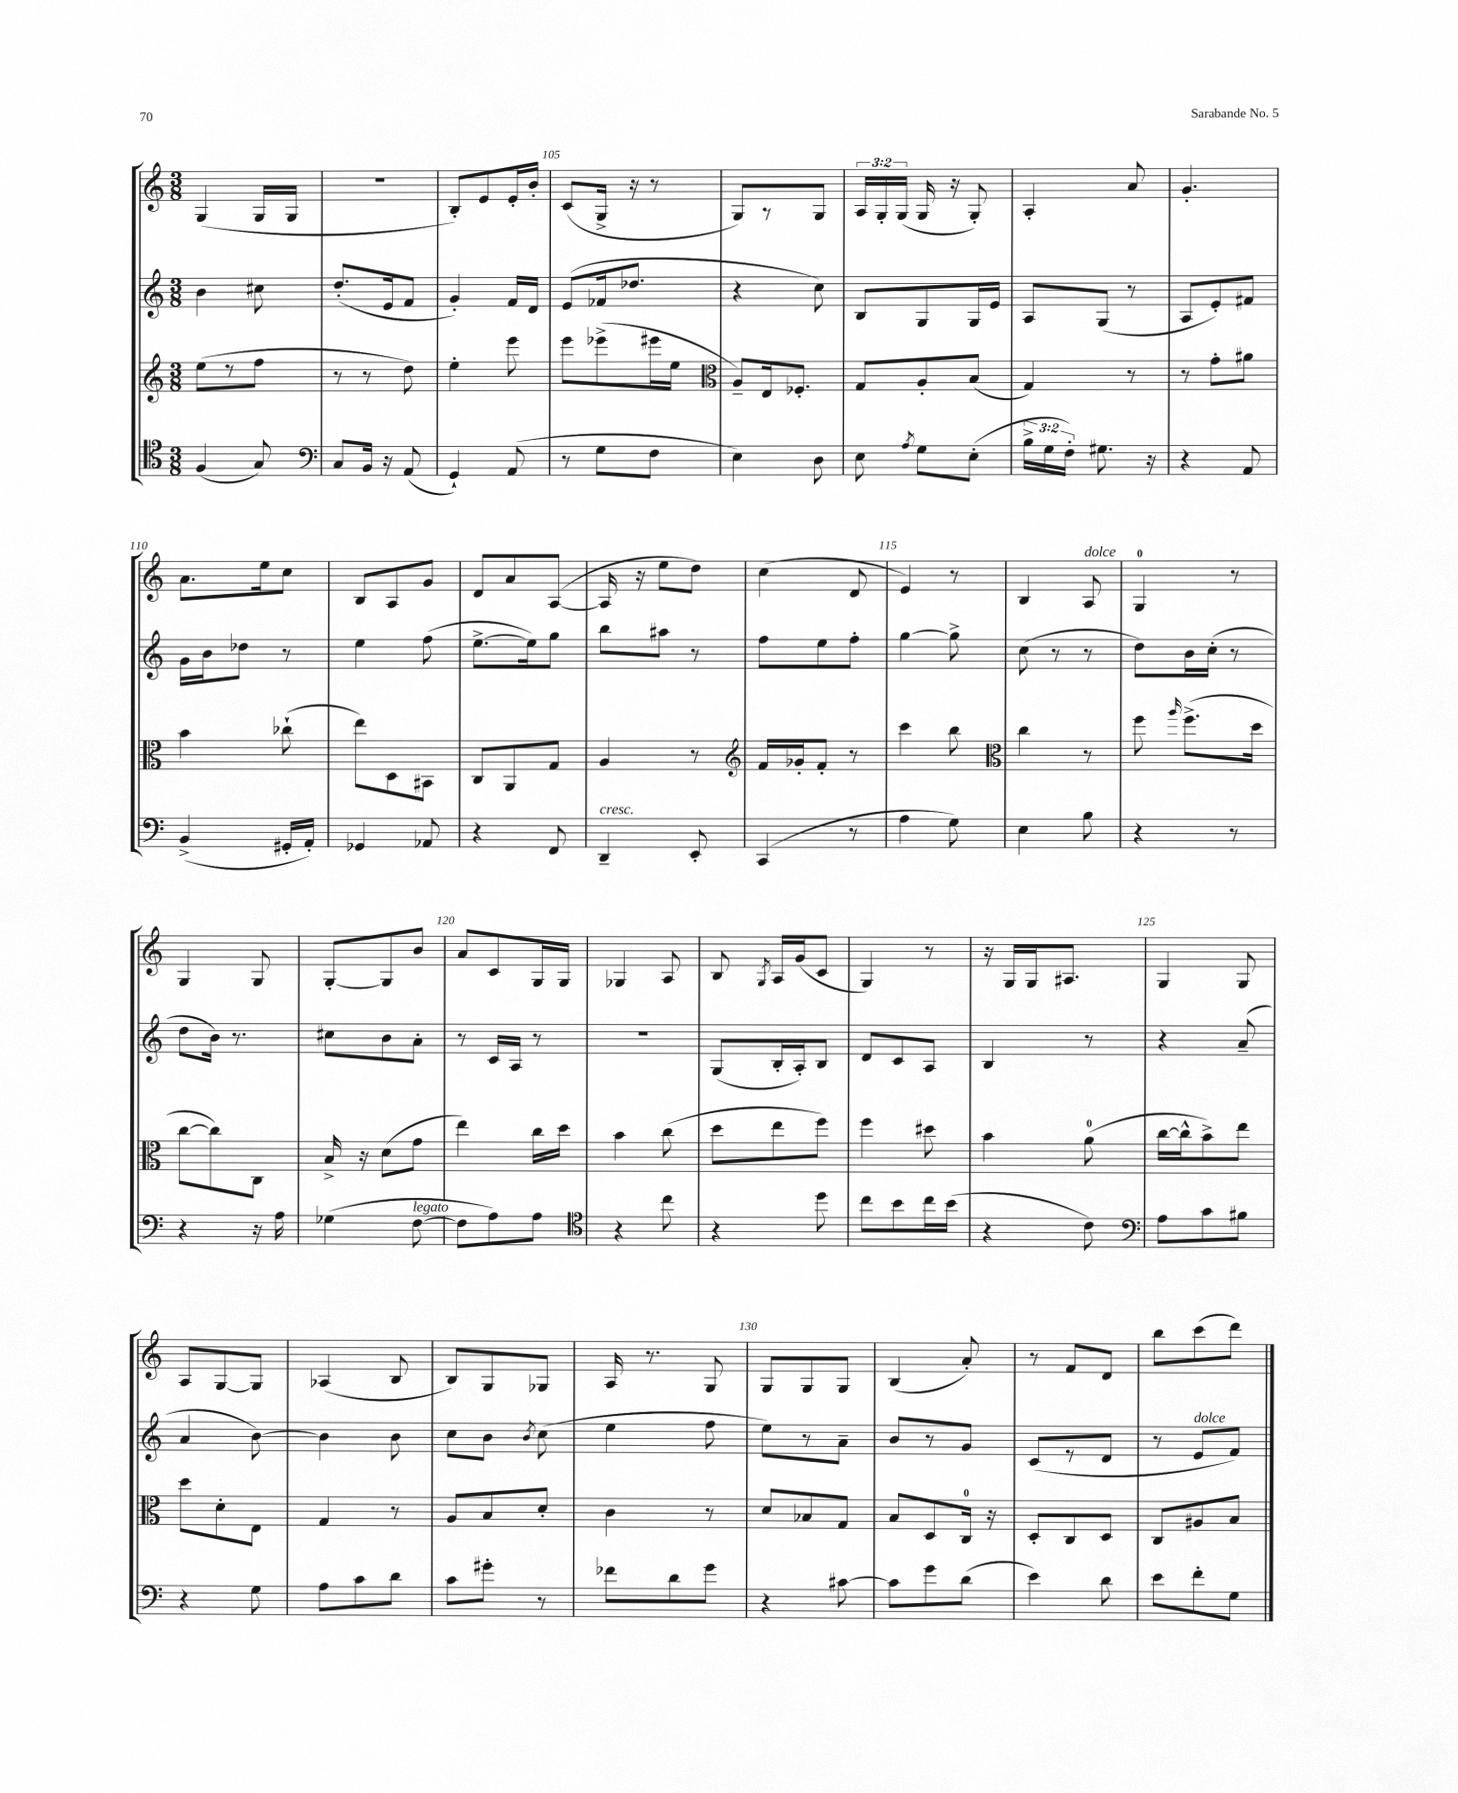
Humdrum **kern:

**kern	**kern	**kern	**kern
*part4	*part3	*part2	*part1
*staff4	*staff3	*staff2	*staff1
*clefC4	*clefG2	*clefG2	*clefG2
*k[]	*k[]	*k[]	*k[]
*M3/8	*M3/8	*M3/8	*M3/8
=102	=102	=102	=102
(4F/	(8ee\L	4b\	(4G/
.	8r	.	.
8G/)	8ff\J	8cc#X\	16G/LL
.	.	.	16G/JJ
=103	=103	=103	=103
*clefF4	*	*	*
8C/L	8r	(8.dd'/L	4.r
16BB/Jk	8r	.	.
16r	.	16e/k	.
(8AA/	8dd\)	8f/J	.
=104	=104	=104	=104
4GG`/)	4ee'\	4g'/)	8B'/L)
.	.	.	8e/
(8AA/	8eee\	16f/LL	16e'/L
.	.	16d/JJ	16b'/JJ
=105	=105	=105	=105
8r	8eee\L	(8e/L	(8c/L
8G\L	(8eee-X^\	16f-X/k	16G^/Jk
.	.	8.dd-X/J	16r
8F\J	16eee#X\L	.	8r
.	16ee\JJ	.	.
=106	=106	=106	=106
*	*clefC3	*	*
4E\)	8A~/L)	4r	8G/L)
.	16E/k	.	8r
.	8.F-X'/J	.	.
8D\	.	8cc\)	8G/J
=107	=107	=107	=107
8E\	8G/L	8B/L	24A/LL
.	.	.	24G'/
.	.	.	(24G/JJ
8qA/	.	.	.
8G\L	8A'/	8G/	16G/
.	.	.	16r
(8E'\J	(8B/J	16G/L	8G'/)
.	.	16e/JJ	.
=108	=108	=108	=108
24B^\LL	4G/)	8A/L	4A'/
24G\	.	.	.
24F'\JJ)	.	.	.
8.G#X\	.	(8G/J	.
.	8r	8r	8a/
16r	.	.	.
=109	=109	=109	=109
4r	8r	8A/L	4.g'/
.	8g'\L	8e'/)	.
8AA/	8a#X\J	8f#X/J	.
!!LO:LB:g=z
=110	=110	=110	=110
(4BB^/	4b\	16g\LL	8.a\L
.	.	16b\J	.
.	.	8dd-X\J	.
.	.	.	16ee\k
16GG#X'/LL	(8cc-X`\	8r	8cc\J
16AA'/JJ)	.	.	.
=111	=111	=111	=111
4GG-X/	8ee\L)	4ee\	8B/L
.	8D\	.	8A/
8AA-X/	8BB#X\J	(8ff\	8g/J
=112	=112	=112	=112
4r	8C/L	[8.ee^\L	8d/L
.	8AA/	.	8a/
.	.	16ee\k])	.
8FF/	8G/J	8gg\J	([8A/J
=113	=113	=113	=113
!LO:TX:a:i:t=cresc.	!	!	!
4DD~/	4A/	8bb\L	16A/]
.	.	.	16r
.	.	8aa#X\J	8ee\L
8EE'/	8r	8r	8dd\J)
=114	=114	=114	=114
*	*clefG2	*	*
(4CC/	16f/LL	8ff\L	(4cc\
.	16g-X'/J	.	.
.	8f'/J	8ee\	.
8r	8r	8ff'\J	8d/
=115	=115	=115	=115
4A\	4ccc\	[4gg\	4e/)
8G\)	8bb\	8gg^\]	8r
=116	=116	=116	=116
*	*clefC3	*	*
4E\	4cc\	(8cc\	4B/
.	.	8r	.
!	!	!	!LO:TX:a:i:t=dolce
8B\	8r	8r	8A/
=117	=117	=117	=117
4r	8ff\	8dd\L)	4G/
.	16qqaa/	.	.
.	(8.ff^\L	16b\L	.
.	.	(16cc'\JJ	.
8r	.	8r	8r
.	16dd\Jk	.	.
!!LO:LB:g=z
=118	=118	=118	=118
4r	[8cc\L	8dd\L	4G/
.	8cc\])	16b\Jk)	.
.	.	8.r	.
16r	8C\J	.	8G/
16A\	.	.	.
=119	=119	=119	=119
(4G-X\	16B^/	8cc#X\L	[8G'/L
.	16r	.	.
.	(8d\L	8b\	8G/]
!LO:TX:a:i:t=legato	!	!	!
[8F\	8g\J	8a'\J	8b/J
=120	=120	=120	=120
8F\L]	4ee\)	8r	8a/L
8A\)	.	16c/LL	8c/
.	.	16A/JJ	.
8A\J	16cc\LL	8r	16G/L
.	16dd\JJ	.	16G/JJ
=121	=121	=121	=121
*clefC4	*	*	*
4r	4b\	4.r	4G-X/
8cc\	(8cc\	.	8A/
=122	=122	=122	=122
4r	8dd\L	(8G/L	8B/
.	.	.	8qG/
.	8ee\	16B'/L	16A/LL
.	.	16A'/J)	(16g/J
8dd\	8ff\J)	8B/J	8c/J
=123	=123	=123	=123
8cc\L	4ff\	8d/L	4G/)
8b\	.	8c/	.
16cc\L	8dd#X\	8A/J	8r
(16b\JJ	.	.	.
=124	=124	=124	=124
4r	4b\	4B/	16r
.	.	.	16G/LL
.	.	.	16G/J
.	.	.	8.A#X/J
8c\)	(8a\	8r	.
=125	=125	=125	=125
*clefF4	*	*	*
8A\L	[16cc\LL	4r	4G/
.	16cc^^\J]	.	.
8c\	8b^\)	.	.
8B#X\J	8ee\J	(8a~/	8G/
!!LO:LB:g=z
=126	=126	=126	=126
4r	8dd\L	4a/	8A/L
.	8d'\	.	[8G/
8G\	8E\J	[8b\)	8G/J]
=127	=127	=127	=127
8A\L	4G/	4b\]	(4A-X/
8c\	.	.	.
8d\J	8r	8b\	8B/
=128	=128	=128	=128
8c\L	8A/L	8cc\L	8B/L)
8g#X'\J	8B/	8b\J	8G/
.	.	8qb/	.
8r	8d'/J	(8cc\	8G-X/J
=129	=129	=129	=129
8f-X\L	4c\	4ee\	16A/
.	.	.	8.r
8d\	.	.	.
8g\J	8r	8ff\	8G/
=130	=130	=130	=130
4r	8d/L	8ee\L)	8G/L
.	8B-X/	8r	8G/
[8c#X\	8G/J	8a~\J	8G/J
=131	=131	=131	=131
8c#\L]	8B/L	8b/L	(4B/
8g\	8D/	8r	.
(8d\J	16C/Jk	8g/J	8a'/)
.	16r	.	.
=132	=132	=132	=132
4e\)	8D'/L	(8c/L	8r
.	8C/	8r	8f/L
8d\	8D/J	8d/J	8d/J
=133	=133	=133	=133
8e\L	8C/L	8r	8bb\L
!	!	!LO:TX:a:i:t=dolce	!
8f'\	8A#X/	8e/L	(8ccc\
8G\J	8B/J	8f/J)	8ddd\J)
==	==	==	==
*-	*-	*-	*-
